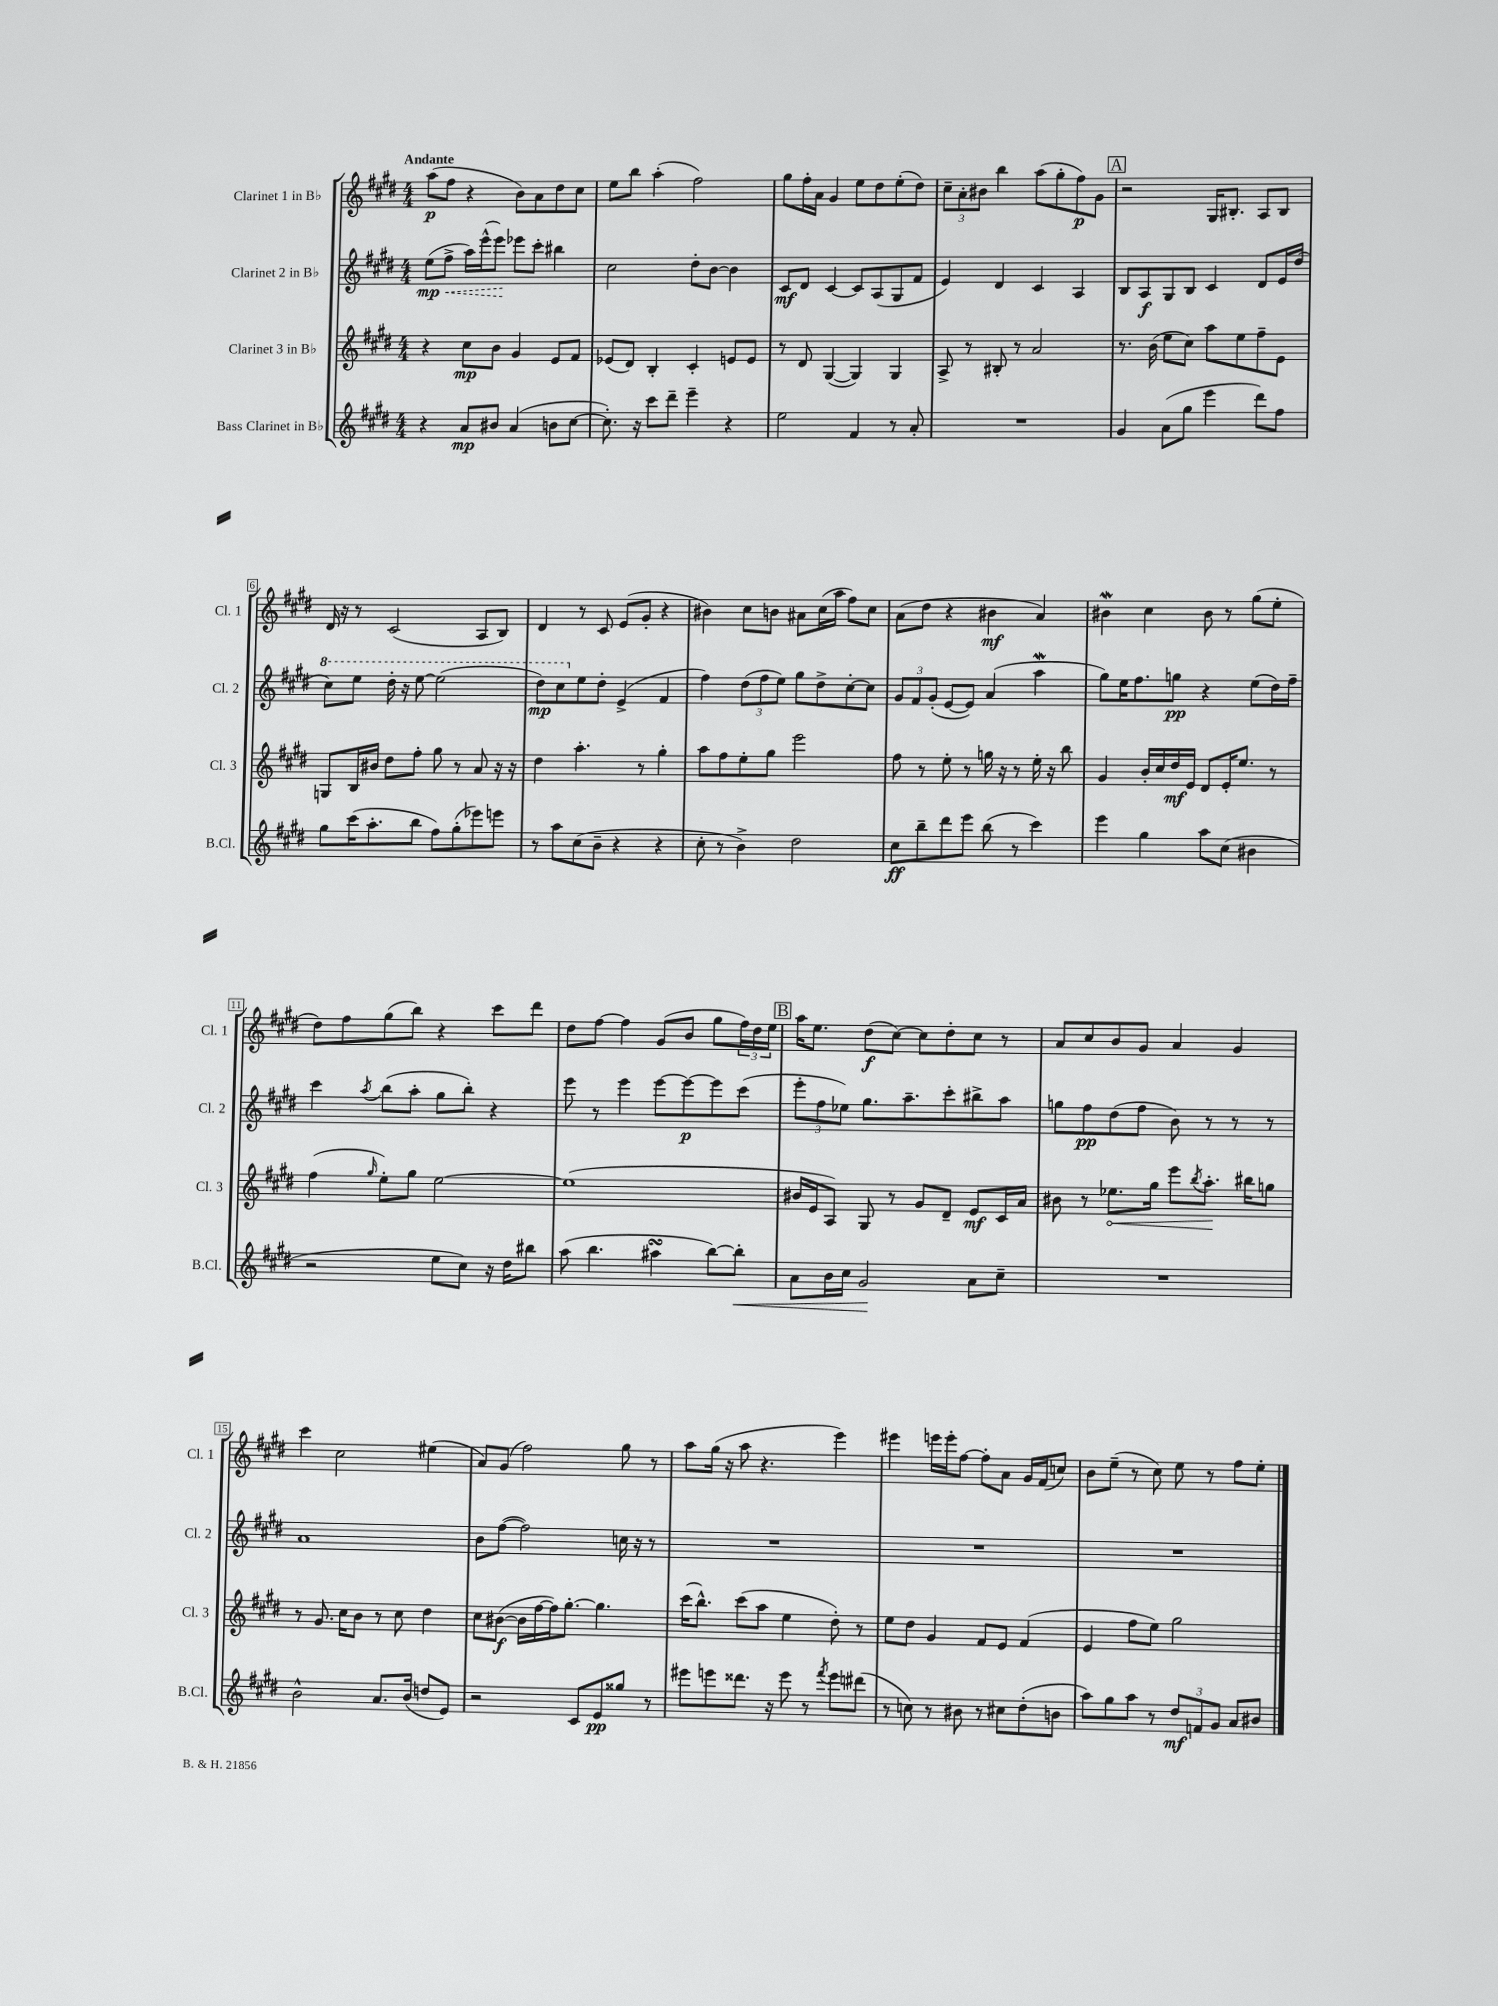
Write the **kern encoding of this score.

**kern	**kern	**kern	**kern
*staff4	*staff3	*staff2	*staff1
*clefG2	*clefG2	*clefG2	*clefG2
*k[f#c#g#d#]	*k[f#c#g#d#]	*k[f#c#g#d#]	*k[f#c#g#d#]
*M4/4	*M4/4	*M4/4	*M4/4
4r	4r	(8ee	(8aa
.	.	8ff#^	8ff#
8a	8cc#	16aa)	4r
.	.	(16eee^^	.
8b#	8b	8eee)	.
(4a	4g#	8eee-	8b)
.	.	8ccc#'	8a
8b	8e	4bb#	8dd#
[8cc#	8f#	.	8cc#
=	=	=	=
8.cc#'])	(8e-	2cc#	8ee
.	8d#)	.	8bb
16r	.	.	.
8ccc#	4B'	.	(4aa'
8ddd#~	.	.	.
4eee~	4c#'	8dd#'	2ff#)
.	.	[8b	.
4r	8e	4b]	.
.	8e	.	.
=	=	=	=
2ee	8r	8c#	8gg#
.	8d#	8d#	16ff#'
.	.	.	16a
.	([4G#	[4c#	4g#
4f#	4G#])	8c#]	8ee
.	.	(8A	8dd#
8r	4G#	8G#	(8ee'
8a'	.	8f#	8dd#)
=	=	=	=
1r	8A^	4e)	12cc#~
.	.	.	12a'
.	8r	.	.
.	.	.	12b#
.	8B#'	4d#	4bb
.	8r	.	.
.	2a	4c#	(8aa
.	.	.	8gg#'
.	.	4A	8ff#)
.	.	.	8g#
=	=	=	=
4g#	8.r	8B	2r
.	.	8A	.
.	(16b	.	.
(8a	8ee	8G#	.
8gg#	8cc#)	8B	.
4eee	8aa	4c#	16G#
.	.	.	8.B#'
.	8ee	.	.
8ddd#)	8ff#~	8d#	8A
8ff#	8e	16e	8B#
.	.	(16dd#	.
=	=	=	=
8gg#	8G	8ccc#)	16d#
.	.	.	16r
(16ccc#	16B	8eee	8r
8.aa'	16b#	.	.
.	8dd#	16ddd#'	(2c#
.	.	16r	.
8bb	8ff#'	[8eee	.
8ff#)	8gg#	(2eee]	.
(8gg#'	8r	.	.
8eee-)	8a	.	8A
8eee	16r	.	8B)
.	16r	.	.
=	=	=	=
8r	4dd#	8ddd#)	4d#
8aa	.	8ccc#	.
(8cc#	4.aa'	8ee	8r
8b~	.	8dd#'	8c#
4r	.	(4e^	(8e
.	8r	.	8g#'
4r	4gg#'	4f#	4r
=	=	=	=
8cc#'	8aa	4ff#)	4b#)
8r	8ff#	.	.
4b^)	8ee'	(12dd#	8cc#
.	.	12ff#	.
.	8gg#	.	8b
.	.	12ee)	.
2dd#	2eee	8gg#	8a#
.	.	8dd#^	(16cc#
.	.	.	16aa
.	.	[8cc#'	8ff#)
.	.	8cc#]	8cc#
=	=	=	=
8cc#	8ff#	12g#	(8a
.	.	12f#	.
8bb~	8r	.	8dd#
.	.	(12g#'	.
8ddd#	8ee'	[8e	4r
8eee	8r	8e])	.
(8bb	16gg	(4a	4b#
.	16r	.	.
8r	8r	.	.
4ccc#)	16ee'	4aa	4a)
.	16r	.	.
.	8bb	.	.
=	=	=	=
4eee	4g#	8gg#)	4b#
.	.	16ee	.
.	.	8.ff#	.
4gg#	16b'	.	4cc#
.	16cc#	.	.
.	16dd#	8gg	.
.	16e	.	.
8aa	8d#	4r	8b#
(8cc#	16e'	.	8r
.	8.ee	.	.
4b#	.	(8ee	(8gg#
.	8r	16dd#)	8ee'
.	.	16ff#~	.
=	=	=	=
2r	(4ff#	4ccc#	8dd#)
.	.	.	8ff#
.	16qqgg#	8qaa	.
.	8ee')	(8bb	(8gg#
.	8gg#	8aa'	8bb)
8ee	[2ee	8gg#	4r
8cc#)	.	8bb')	.
16r	.	4r	8ccc#
16dd#	.	.	.
8bb#	.	.	8ddd#
=	=	=	=
(8aa	(1ee]	8eee	8dd#
4.bb	.	8r	[8ff#
.	.	4eee	4ff#]
4aa#	.	[8eee	(8g#
.	.	8eee_	8b
[8bb)	.	8eee]	8gg#
8bb']	.	(8ccc#	24ff#)
.	.	.	24dd#
.	.	.	24ee
=	=	=	=
8a	16b#	12eee'	16aa
.	16e	.	8.ee
.	.	12ff#	.
16b	8A)	.	.
.	.	12ee-)	.
16cc#	.	.	.
2g#	8G#	8.gg#	(8dd#
.	8r	.	[8cc#)
.	.	8.aa~	.
.	8g#	.	8cc#]
.	8d#~	8ccc#'	8dd#'
8a	8e	8bb#^	8cc#
8cc#~	16c#	8aa	8r
.	16a	.	.
=	=	=	=
1r	8b#	8gg	8a
.	8r	8ff#	8cc#
.	8.ee-	(8dd#	8b
.	.	8ff#	8g#
.	16gg#	.	.
.	8eee	8b)	4a
.	8qbb	.	.
.	8.aa'	8r	.
.	.	8r	4g#
.	16bb#	.	.
.	8gg	8r	.
=	=	=	=
2b^^	8r	1a	4ccc#
.	8.g#	.	.
.	.	.	2cc#
.	16cc#	.	.
.	8b	.	.
8.a	8r	.	.
.	8cc#	.	.
(16b	.	.	.
8dd	4dd#	.	(4ee#
8e)	.	.	.
=	=	=	=
2r	8cc#	8b	8a)
.	([8b#	([8ff#	(8g#
.	16b#]	2ff#])	2ff#)
.	[16ff#	.	.
.	16ff#])	.	.
.	[8.gg#'	.	.
8c#	.	.	.
8e	4.gg#]	.	.
8gg##	.	16cc	8gg#
.	.	16r	.
8r	.	8r	8r
=	=	=	=
8eee#	(16ccc#	1r	8aa
.	8.bb^^)	.	.
8eee	.	.	(16gg#
.	.	.	16r
8.ddd##	(8ccc#	.	8aa
.	8aa	.	4.r
16r	.	.	.
8eee	4ee	.	.
8r	.	.	.
8qfff#	.	.	.
8eee	8dd#')	.	4eee)
(8ddd#	8r	.	.
=	=	=	=
8r	8ee	1r	4eee#
8cc)	8dd#	.	.
8r	4g#	.	16eee
.	.	.	16eee'
8b#	.	.	[8ff#
8r	8f#	.	8ff#']
8cc#	8e	.	8a
(8dd#'	(4f#	.	16g#
.	.	.	(16f#
8b	.	.	8cc)
=	=	=	=
8aa)	4e	1r	8b
8gg#	.	.	(8ee~
8aa	8ff#	.	8r
8r	8ee)	.	8cc#)
12dd#	2gg#	.	8ee
12f	.	.	.
.	.	.	8r
12g#	.	.	.
8a	.	.	8ff#
8b#	.	.	8ee'
==	==	==	==
*-	*-	*-	*-
